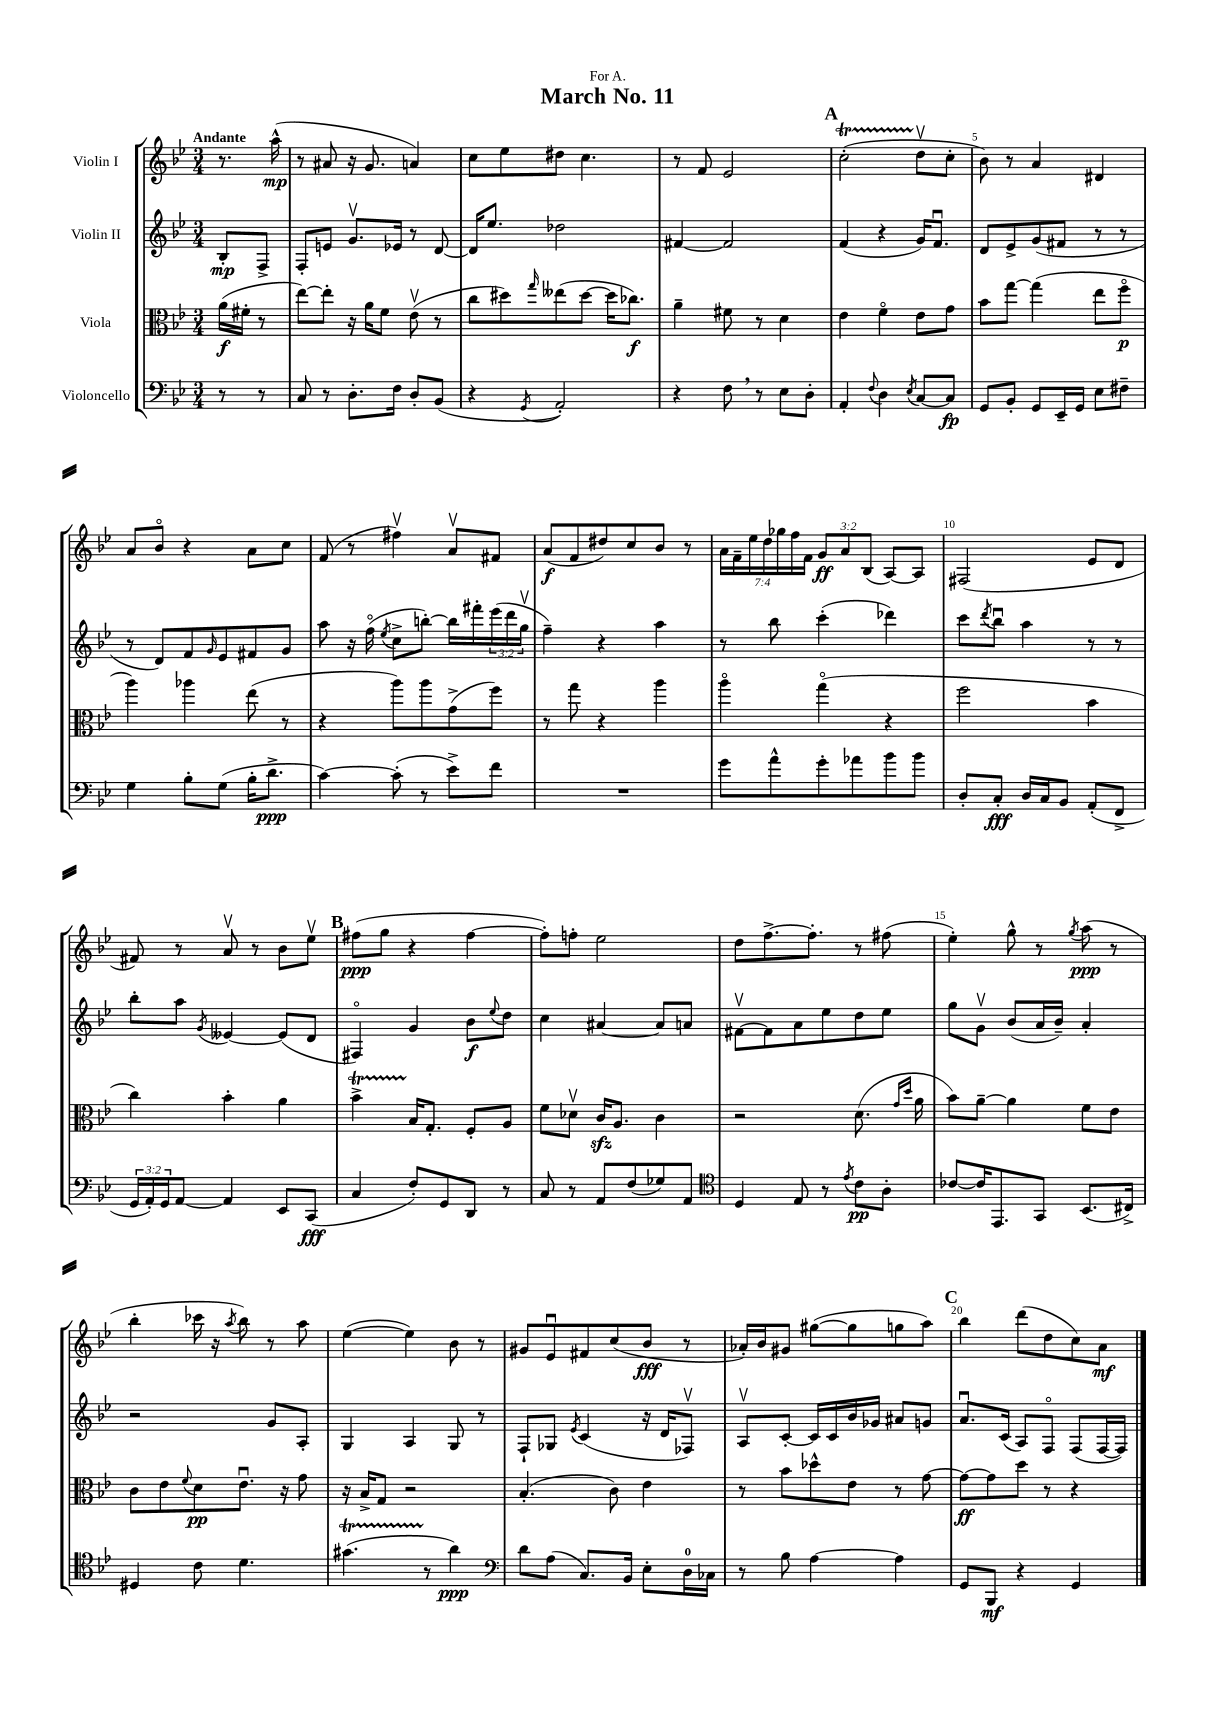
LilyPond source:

\header { title = "March No. 11" dedication = "For A." }
<<
\new StaffGroup <<
\new Staff = "s0" \with { instrumentName = "Violin I" } {
    \clef treble \key bes \major \numericTimeSignature \time 3/4 \override Staff.TupletNumber.text = #tuplet-number::calc-fraction-text \partial 4 \tempo "Andante"
    r8. a''16-^\mp( |
    r8 ais'8 r16 g'8. a'4) |
    c''8 ees''8 dis''8 c''4. |
    r8 f'8 ees'2 |
    \mark \markup { \bold "A" } c''2-.\startTrillSpan( d''8\upbow\stopTrillSpan c''8-. |
    bes'8) r8 a'4 dis'4 |
    a'8 bes'8\flageolet r4 a'8 c''8 |
    f'8( r8 fis''4\upbow) a'8\upbow fis'8 |
    a'8\f( f'8 dis''8) c''8 bes'8 r8 |
    \tuplet 7/4 { a'16 f'16-- ees''16 d''16 ges''16 f''16 f'16 } \tuplet 3/2 { g'8\ff a'8 bes8( } a8~) a8 |
    fis2( ees'8 d'8 |
    fis'8) r8 a'8\upbow r8 bes'8 ees''8\upbow |
    \mark \markup { \bold "B" } fis''8\ppp( g''8 r4 fis''4~ |
    fis''8-.) f''8-. ees''2 |
    d''8 f''8.~-> f''8.-. r8 fis''8( |
    ees''4-.) g''8-^ r8 \acciaccatura { g''8 } a''8\ppp( r8 |
    bes''4-. ces'''16 r16 \acciaccatura { a''8 } bes''8) r8 a''8 |
    ees''4~( ees''4) bes'8 r8 |
    gis'8 ees'8\downbow fis'8 c''8( bes'8\fff r8 |
    aes'16-.) bes'16 gis'8 gis''8~( gis''8 g''8 a''8) |
    \mark \markup { \bold "C" } bes''4 d'''8( d''8 c''8) a'8\mf \bar "|." |
}
\new Staff = "s1" \with { instrumentName = "Violin II" } {
    \clef treble \key bes \major \numericTimeSignature \time 3/4 \override Staff.TupletNumber.text = #tuplet-number::calc-fraction-text \partial 4
    bes8-.\mp f8-> |
    f8-. e'8 g'8.\upbow ees'16 r8 d'8~ |
    d'16 ees''8. des''2 |
    fis'4~ fis'2 |
    \mark \markup { \bold "A" } f'4( r4 g'16) f'8.\downbow |
    d'8 ees'8-> g'8( fis'8 r8 r8 |
    r8 d'8) f'8 \grace { g'16 } ees'8 fis'8 g'8 |
    a''8 r16 f''16\flageolet( \acciaccatura { ees''8 } c''8-> b''8~-.) b''16 fis'''16-. \tuplet 3/2 { ees'''16( d'''16 g''16\upbow } |
    f''4--) r4 a''4 |
    r8 bes''8 c'''4-.( des'''4) |
    c'''8 \acciaccatura { d'''8 } bes''8\downbow a''4 r8 r8 |
    bes''8-. a''8 \acciaccatura { g'8 } eeses'4~ eeses'8( d'8 |
    \mark \markup { \bold "B" } fis4\flageolet) g'4 bes'8\f \appoggiatura { ees''8 } d''8 |
    c''4 ais'4~ ais'8 a'8 |
    fis'8~\upbow fis'8 a'8 ees''8 d''8 ees''8 |
    g''8 g'8\upbow bes'8( a'16 bes'16--) a'4-. |
    r2 g'8 a8-. |
    g4 a4 g8 r8 |
    f8-! ges8 \acciaccatura { ees'8 } c'4( r16 d'16 fes8\upbow) |
    a8\upbow c'8~-. c'16 c'16 bes'16 ges'16 ais'8 g'8 |
    \mark \markup { \bold "C" } a'8.\downbow c'16( a8) f8\flageolet f8( f16~ f16) \bar "|." |
}
\new Staff = "s2" \with { instrumentName = "Viola" } {
    \clef alto \key bes \major \numericTimeSignature \time 3/4 \partial 4
    a'16\f( fis'16-. r8 |
    ees''8~) ees''8-. r16 a'16 f'8 ees'8\upbow( r8 |
    c''8 dis''8) \grace { g''16 } eeses''8( dis''8~ dis''16 ces''8.\f) |
    a'4-- fis'8 r8 d'4 |
    \mark \markup { \bold "A" } ees'4 f'4\flageolet ees'8 g'8 |
    bes'8 g''8~ g''4( ees''8 f''8\flageolet\p |
    a''4) aes''4 ees''8( r8 |
    r4 a''8) a''8 g'8->( f''8) |
    r8 g''8 r4 a''4 |
    a''4\flageolet g''4\flageolet( r4 |
    f''2 bes'4 |
    c''4) bes'4-. a'4 |
    \mark \markup { \bold "B" } bes'4->\startTrillSpan bes16\stopTrillSpan g8.-. f8-. a8 |
    f'8 des'8\upbow c'16\sfz a8. c'4 |
    r2 d'8.( \grace { g'16 d''16 } a'16 |
    bes'8) a'8~-- a'4 f'8 ees'8 |
    c'8 ees'8 \appoggiatura { f'8 } d'8\pp ees'8.\downbow r16 g'8 |
    r16 bes16-> g8 r2 |
    bes4.-.( c'8) ees'4 |
    r8 bes'8 des''8-^ ees'8 r8 g'8~ |
    \mark \markup { \bold "C" } g'8~\ff g'8 d''8 r8 r4 \bar "|." |
}
\new Staff = "s3" \with { instrumentName = "Violoncello" } {
    \clef bass \key bes \major \numericTimeSignature \time 3/4 \override Staff.TupletNumber.text = #tuplet-number::calc-fraction-text \partial 4
    r8 r8 |
    c8 r8 d8.-. f16 d8-. bes,8( |
    r4 \acciaccatura { g,8 } a,2-.) |
    r4 f8 \breathe r8 ees8 d8-. |
    \mark \markup { \bold "A" } a,4-. \appoggiatura { f8 } d4 \acciaccatura { ees8 } c8~ c8\fp |
    g,8 bes,8-. g,8 ees,16-- g,16 ees8 fis8-- |
    g4 bes8-. g8( bes16-. d'8.->\ppp |
    c'4~) c'8-.( r8 ees'8->) f'8 |
    R2. |
    g'8 a'8-^ g'8-. aes'8 bes'8 bes'8 |
    d8-. c8-.\fff d16 c16 bes,8 a,8-.( f,8-> |
    \tuplet 3/2 { g,16 a,16-.) g,16 } a,8~ a,4 ees,8 c,8\fff( |
    \mark \markup { \bold "B" } c4 f8-.) g,8 d,8 r8 |
    c8 r8 a,8 f8( ges8) a,8 |
    \clef tenor d4 ees8 r8 \acciaccatura { ees'8 } c'8\pp a8-. |
    ces'8~ ces'16 ees,8. g,8 bes,8.( cis16->) |
    dis4 c'8 d'4. |
    gis'4.\startTrillSpan( r8\stopTrillSpan a'4\ppp) |
    \clef bass d'8 a8( c8.) bes,16 ees8-. d16-0 ces16 |
    r8 bes8 a4~ a4 |
    \mark \markup { \bold "C" } g,8 bes,,8\mf r4 g,4 \bar "|." |
}
>>
>>
\layout { \context { \Score \override BarNumber.break-visibility = ##(#f #t #t) barNumberVisibility = #(every-nth-bar-number-visible 5) } }
